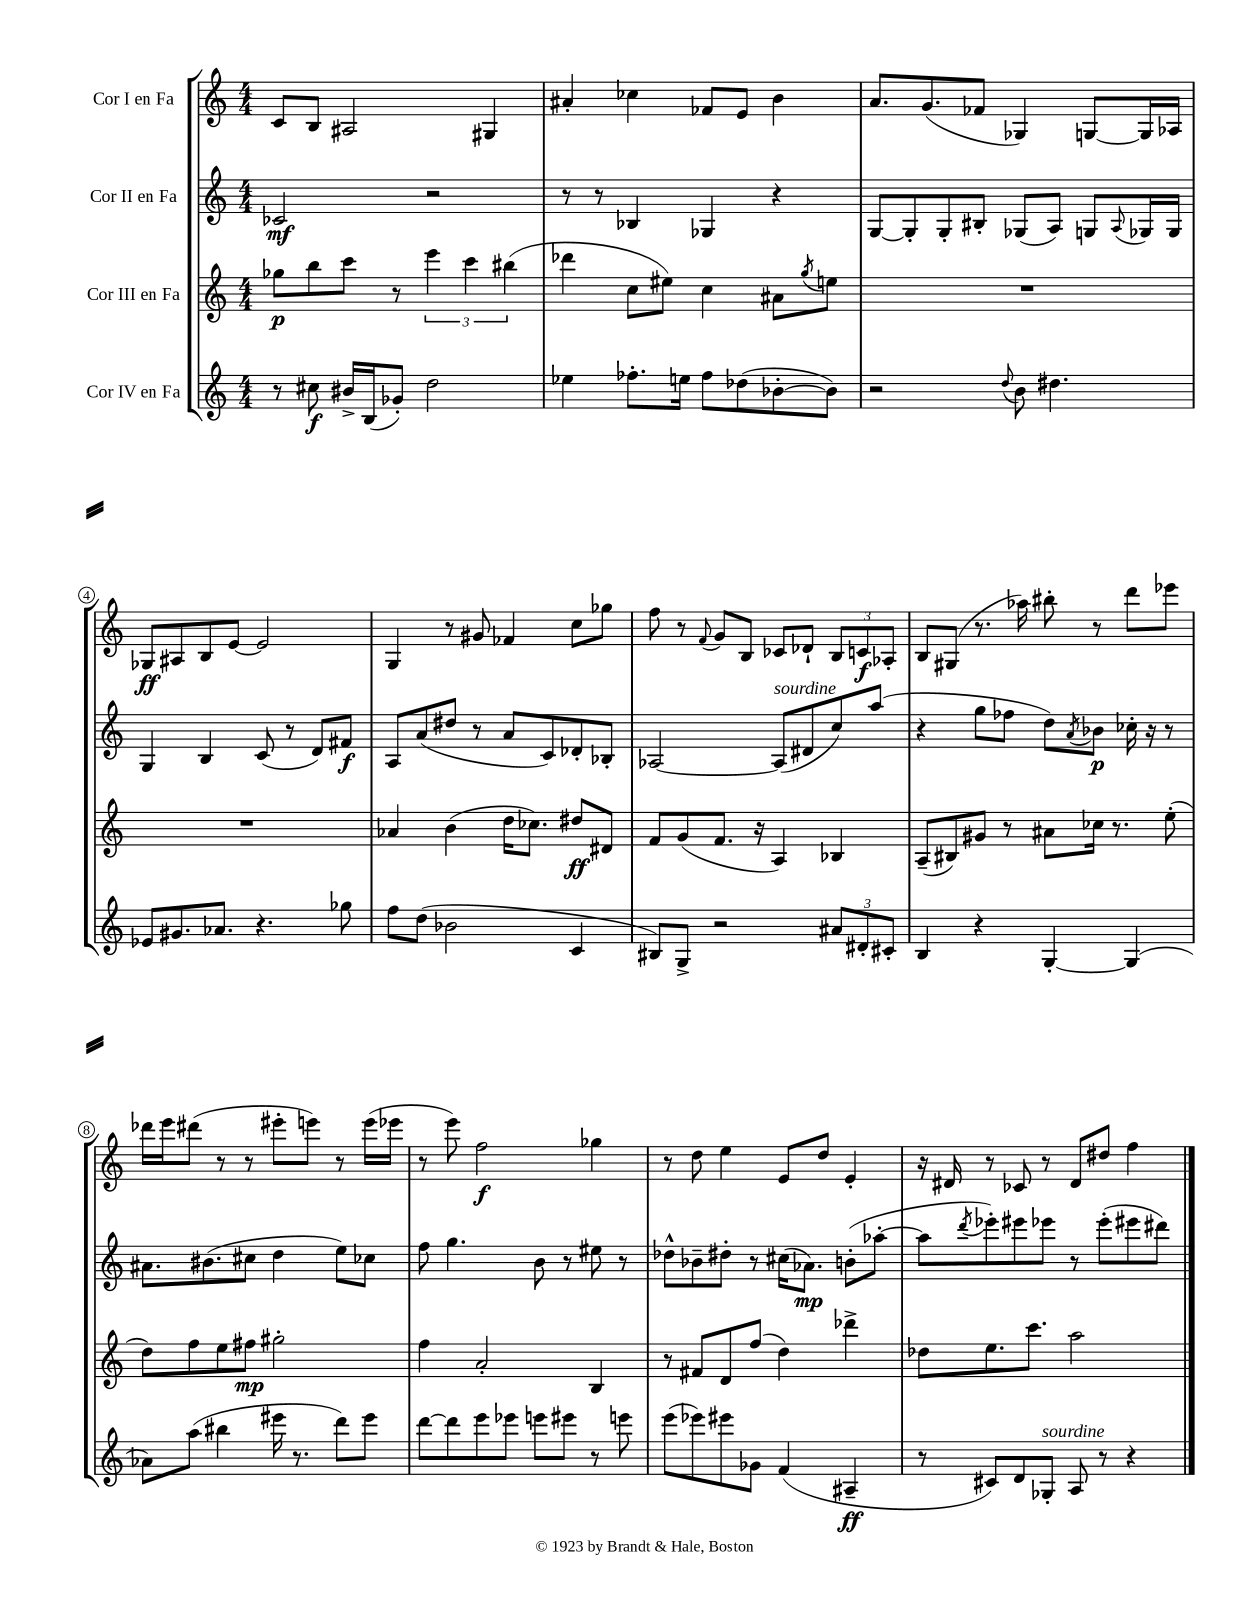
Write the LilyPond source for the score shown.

<<
\new StaffGroup <<
\new Staff = "s0" \with { instrumentName = "Cor I en Fa" } {
    \clef treble \key c \major \numericTimeSignature \time 4/4
    c'8 b8 ais2 gis4 |
    ais'4-. ces''4 fes'8 e'8 b'4 |
    a'8. g'8.( fes'8 ges4) g8~ g16 aes16 |
    ges8\ff ais8 b8 e'8~ e'2 |
    g4 r8 gis'8 fes'4 c''8 ges''8 |
    f''8 r8 \appoggiatura { f'8 } g'8 b8 ces'8 des'8-! \tuplet 3/2 { b8 c'8\f aes8-. } |
    b8 gis8( r8. aes''16) bis''8-. r8 d'''8 ees'''8 |
    des'''16 e'''16 dis'''8( r8 r8 eis'''8-. e'''8) r8 e'''16( ees'''16 |
    r8 e'''8) f''2\f ges''4 |
    r8 d''8 e''4 e'8 d''8 e'4-. |
    r16 dis'16 r8 ces'8 r8 dis'8 dis''8 f''4 \bar "|." |
}
\new Staff = "s1" \with { instrumentName = "Cor II en Fa" } {
    \clef treble \key c \major \numericTimeSignature \time 4/4
    ces'2\mf r2 |
    r8 r8 bes4 ges4 r4 |
    g8~ g8-. g8-. bis8-. ges8( a8) g8 \appoggiatura { a8 } ges16 ges16 |
    g4 b4 c'8( r8 d'8) fis'8\f |
    a8 a'8( dis''8 r8 a'8 c'8) des'8-. bes8-. |
    aes2~ aes8^\markup { \italic "sourdine" }( dis'8 c''8) a''8( |
    r4 g''8 fes''8 d''8) \acciaccatura { a'8 } bes'8\p ces''16-. r16 r8 |
    ais'8. bis'8.( cis''8 d''4 e''8) ces''8 |
    f''8 g''4. b'8 r8 eis''8 r8 |
    des''8-^ bes'8-- dis''8-. r8 cis''16( aes'8.\mp) b'8-.( aes''8~-. |
    aes''8 \acciaccatura { d'''8 } ees'''8-.) eis'''8 ees'''8 r8 ees'''8-.( eis'''8 dis'''8) \bar "|." |
}
\new Staff = "s2" \with { instrumentName = "Cor III en Fa" } {
    \clef treble \key c \major \numericTimeSignature \time 4/4
    ges''8\p b''8 c'''8 r8 \tuplet 3/2 { e'''4 c'''4 bis''4( } |
    des'''4 c''8 eis''8) c''4 ais'8 \acciaccatura { g''8 } e''8 |
    R1 |
    R1 |
    aes'4 b'4( d''16 ces''8.) dis''8\ff dis'8 |
    f'8 g'8( f'8. r16 a4) bes4 |
    a8--( bis8) gis'8 r8 ais'8 ces''16 r8. e''8-.( |
    d''8) f''8 e''8 fis''8\mp gis''2-. |
    f''4 a'2-. b4 |
    r8 fis'8 d'8 f''8( d''4) des'''4-> |
    des''8 e''8. c'''8. a''2 \bar "|." |
}
\new Staff = "s3" \with { instrumentName = "Cor IV en Fa" } {
    \clef treble \key c \major \numericTimeSignature \time 4/4
    r8 cis''8\f bis'16-> b16( ges'8-.) d''2 |
    ees''4 fes''8.-. e''16 fes''8 des''8( bes'8~-. bes'8) |
    r2 \appoggiatura { d''8 } b'8 dis''4. |
    ees'8 gis'8. aes'8. r4. ges''8 |
    f''8 d''8( bes'2 c'4 |
    bis8) g8-> r2 \tuplet 3/2 { ais'8 dis'8-. cis'8-. } |
    b4 r4 g4~-. g4( |
    aes'8) a''8( bis''4 eis'''16 r8. d'''8) eis'''8 |
    d'''8~ d'''8 e'''8 ees'''8 e'''8 eis'''8 r8 e'''8 |
    e'''8( ees'''8) eis'''8 ges'8 f'4( ais4--\ff |
    r8 cis'8) d'8 ges8-.^\markup { \italic "sourdine" } a8 r8 r4 \bar "|." |
}
>>
>>
\layout { \context { \Score \override BarNumber.stencil = #(make-stencil-circler 0.1 0.3 ly:text-interface::print) } }
